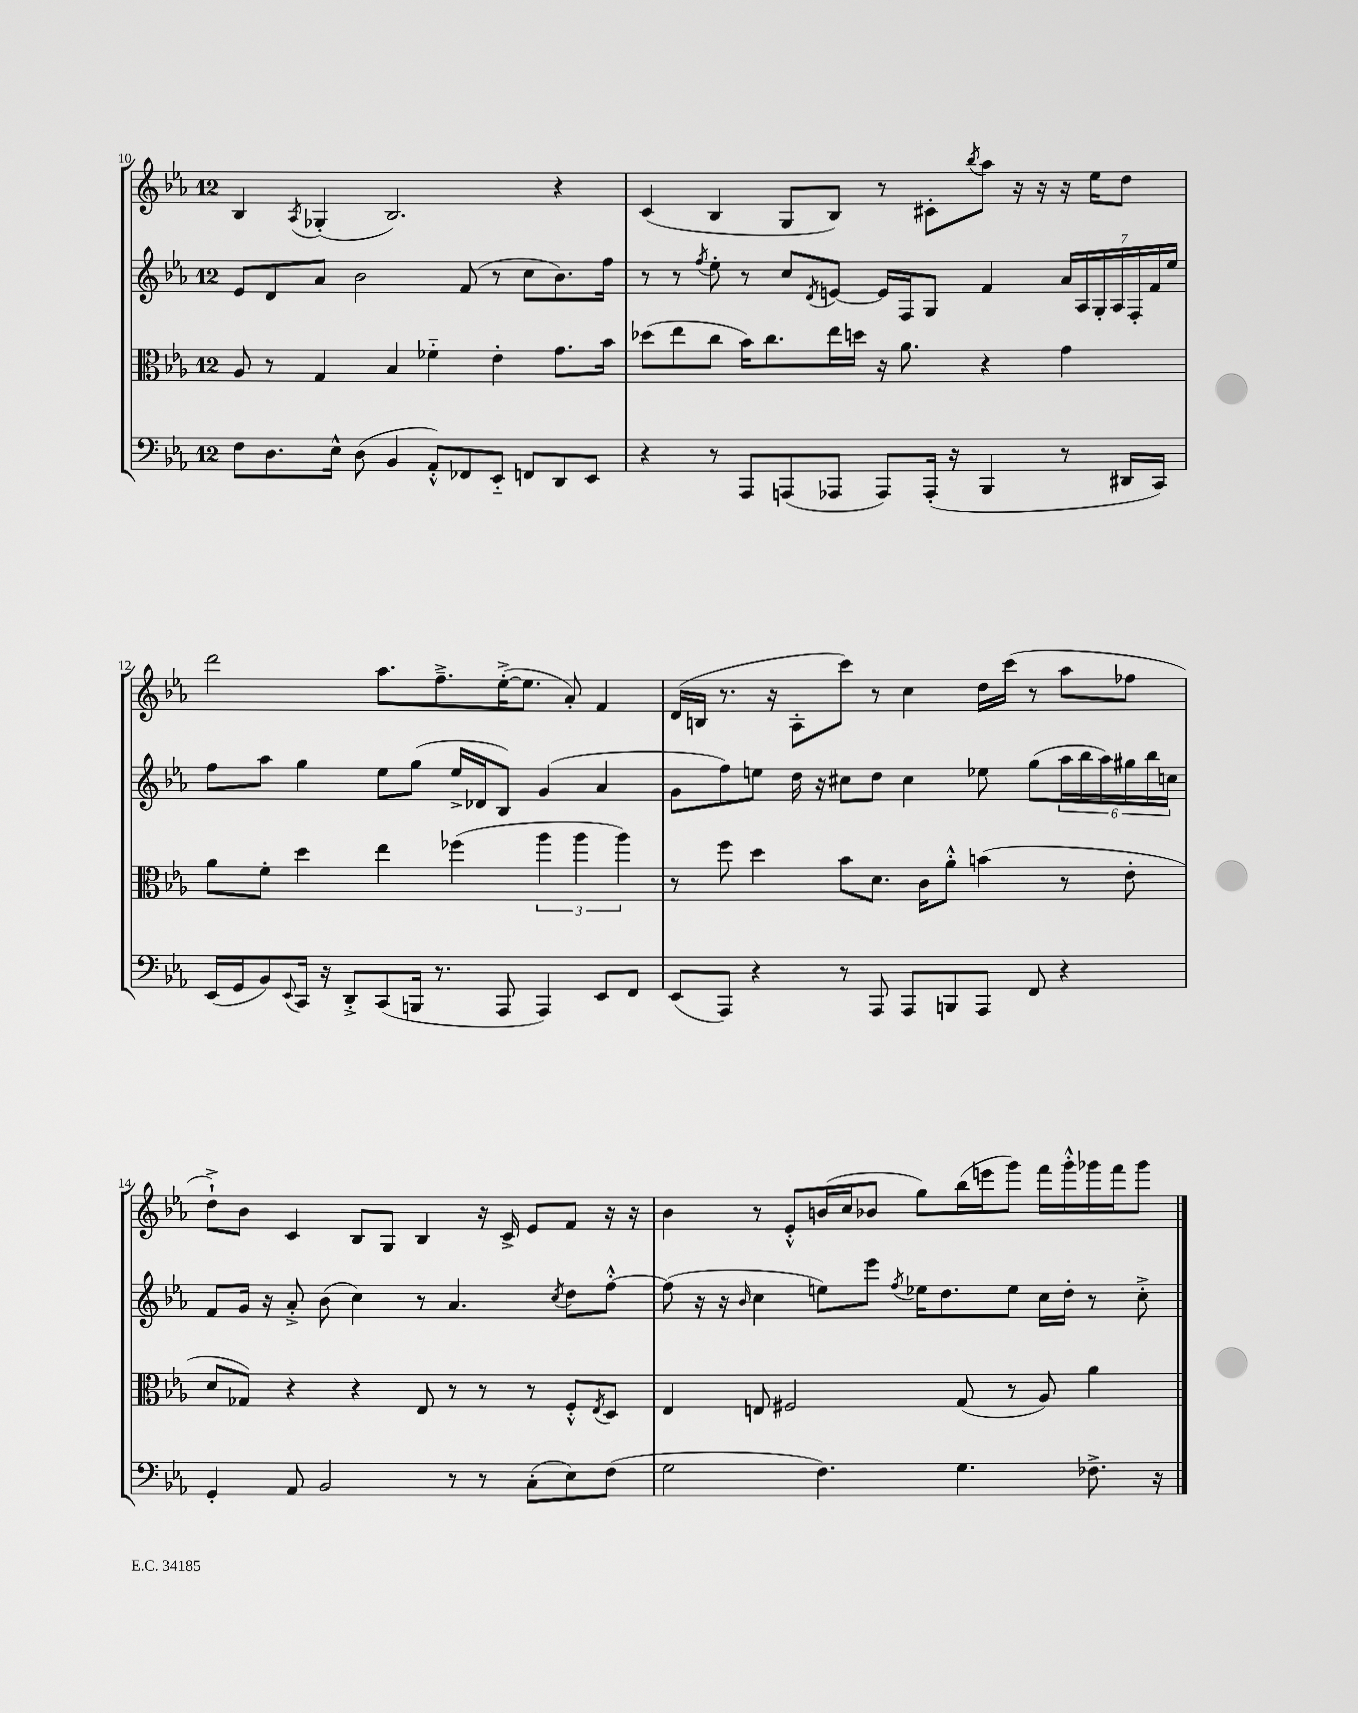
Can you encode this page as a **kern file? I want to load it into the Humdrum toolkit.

**kern	**kern	**kern	**kern
*staff4	*staff3	*staff2	*staff1
*clefF4	*clefC3	*clefG2	*clefG2
*k[b-e-a-]	*k[b-e-a-]	*k[b-e-a-]	*k[b-e-a-]
*M12/8	*M12/8	*M12/8	*M12/8
8F	8A-	8e-	4B-
8.D	8r	8d	.
.	.	.	8qA-
.	4G	8a-	(4G-'
16E-^^	.	.	.
(8D	.	2b-	.
4BB-	4B-	.	2.B-)
8AA-'^^)	4f-'~	.	.
8FF-	.	(8f	.
8EE-'~	4e-'	8r	.
8FF	.	8cc	.
8DD	8.g	8.b-)	4r
8EE-	.	.	.
.	16b-	16ff	.
=	=	=	=
4r	(8dd-	8r	(4c
.	8ee-	8r	.
.	.	8qff	.
8r	8cc	8ee-'	4B-
8AAA-	16b-)	8r	.
.	8.cc	.	.
(8AAA	.	8cc	8G
.	.	8qd	.
8AAA-	16ee-	[8e	8B-)
.	16dd	.	.
8AAA-)	16r	16e]	8r
.	8.a-	16F	.
(16AAA-'	.	8G	8c#'
16r	.	.	.
.	.	.	8qbb-
4BBB-	4r	4f	8aa-
.	.	.	16r
.	.	.	16r
8r	4g	28a-	16r
.	.	28A-	.
.	.	.	16ee-
.	.	28G'	.
.	.	28A-	.
16DD#	.	.	8dd
.	.	28F'	.
.	.	28f	.
16CC)	.	.	.
.	.	28ee-	.
=	=	=	=
(16EE-	8a-	8ff	2ddd
16GG	.	.	.
8BB-)	8f'	8aa-	.
8qqEE-	.	.	.
16CC	4dd	4gg	.
16r	.	.	.
8DD'^	.	.	.
(8CC	4ee-	8ee-	8.aa-
16BBB	.	(8gg	.
8.r	.	.	8.ff~^
.	(4ff-	16ee-^	.
.	.	16d-	.
8AAA-	.	8B-)	([16ee-'^
.	.	.	8.ee-]
4AAA-)	6aa-	(4g	.
.	.	.	8a-')
.	6aa-	.	.
8EE-	.	4a-	4f
.	6aa-)	.	.
8FF	.	.	.
=	=	=	=
(8EE-	8r	8g	(16d
.	.	.	16B
8AAA-)	8ff	8ff)	8.r
4r	4dd	8ee	.
.	.	.	16r
.	.	16dd	8A-'
.	.	16r	.
8r	8b-	8cc#	8ccc)
8AAA-	8.d	8dd	8r
8AAA-	.	4cc#	4cc
.	16c	.	.
8BBB	8a-'^^	.	.
8AAA-	(4b	8ee-	16dd
.	.	.	(16ccc
8FF	.	(8gg	8r
4r	8r	24aa-	8aa-
.	.	24bb-	.
.	.	24aa-)	.
.	8e-'	24gg#	8ff-
.	.	24bb-	.
.	.	24cc	.
=	=	=	=
4GG'	8d	8f	8dd`^)
.	8G-)	16g	8b-
.	.	16r	.
8AA-	4r	8a-'^	4c
2BB-	.	(8b-	.
.	4r	4cc)	8B-
.	.	.	8G
.	8E-	8r	4B-
8r	8r	4.a-	.
8r	8r	.	16r
.	.	.	16c^
(8C'	8r	.	8e-
.	.	8qcc	.
8E-)	8F'^^	8dd	8f
.	8qE-	.	.
(8F	8D	[8ff'^^	16r
.	.	.	16r
=	=	=	=
2G	4E-	(8ff]	4b-
.	.	16r	.
.	.	16r	.
.	.	16qqb-	.
.	8E	4cc	8r
.	2F#	.	8e-'^^
4.F)	.	8ee)	(16b
.	.	.	16cc
.	.	8eee-	8b-
.	.	8qff	.
.	.	16ee-	8gg)
.	.	8.dd	.
4.G	(8G	.	(16bb-
.	.	.	16eee
.	8r	8ee-	8ggg)
.	8A-)	16cc	16fff
.	.	16dd'	16ggg'^^
8.F-^	4a-	8r	16ggg-
.	.	.	16fff
.	.	8cc'^	8ggg-
16r	.	.	.
==	==	==	==
*-	*-	*-	*-
